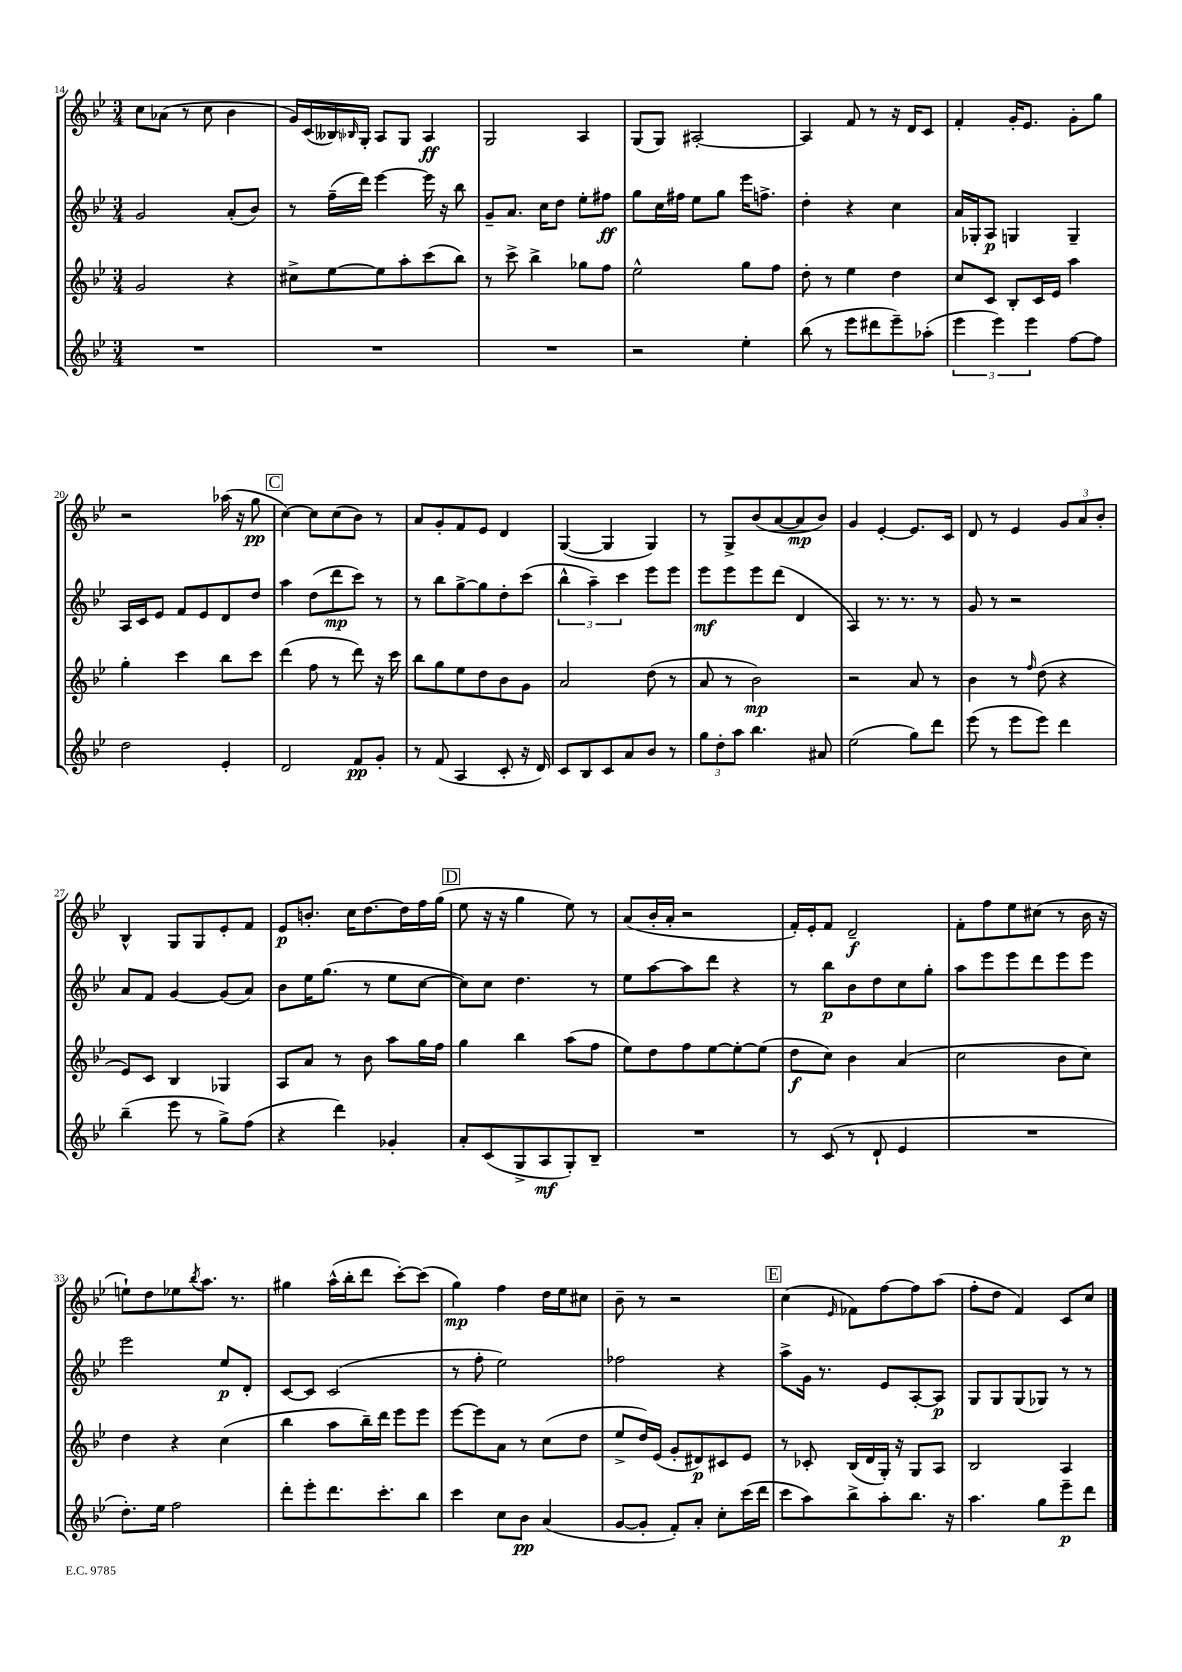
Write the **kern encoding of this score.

**kern	**kern	**kern	**kern
*staff4	*staff3	*staff2	*staff1
*clefG2	*clefG2	*clefG2	*clefG2
*k[b-e-]	*k[b-e-]	*k[b-e-]	*k[b-e-]
*M3/4	*M3/4	*M3/4	*M3/4
2.r	2g	2g	8cc
.	.	.	(8a-
.	.	.	8r
.	.	.	8cc
.	4r	(8a'	4b-
.	.	8b-)	.
=	=	=	=
2.r	8cc#^	8r	16g)
.	.	.	(16c
.	[8ee-	(16ff~	16B--)
.	.	.	16qqB-
.	.	16ddd)	16G'
.	8ee-]	[4eee-	8A
.	8aa'	.	8G
.	(8ccc	16eee-]	4A
.	.	16r	.
.	8bb-)	8bb-	.
=	=	=	=
2.r	8r	8g~	2G
.	8ccc^	8.a	.
.	4bb-^	.	.
.	.	16cc	.
.	.	8dd	.
.	8gg-	8ee-'	4A
.	8ff	8ff#	.
=	=	=	=
2r	2ee-^^	8gg	(8G
.	.	16cc	8G)
.	.	16ff#	.
.	.	8ee-	[2A#'
.	.	8gg	.
4ee-'	8gg	16eee-	.
.	.	8.ff^	.
.	8ff	.	.
=	=	=	=
(8bb-	8dd'	4dd'	4A#]
8r	8r	.	.
8eee-	4ee-	4r	8f
8ddd#	.	.	8r
8eee-~)	4dd	4cc	16r
.	.	.	16d
(8aa-'	.	.	8c
=	=	=	=
6eee-	8cc	16a	4f'
.	.	16G-'	.
.	8c	8A	.
6eee-)	.	.	.
.	8B-'	4G	16g'
.	.	.	8.e-
6eee-	.	.	.
.	16c	.	.
.	16e-	.	.
[8ff	4aa	4G~	8g'
8ff]	.	.	8gg
=	=	=	=
2dd	4gg'	16A	2r
.	.	16c	.
.	.	8e-	.
.	4ccc	8f	.
.	.	8e-	.
4e-'	8bb-	8d	(16aa-
.	.	.	16r
.	8ccc	8dd	8gg
=	=	=	=
2d	(4ddd	4aa	[4cc)
.	8ff	(8dd	8cc]
.	8r	8ddd	(8cc
8f	8ddd)	8ccc)	8b-)
8g'	16r	8r	8r
.	16ccc	.	.
=	=	=	=
8r	8bb-	8r	8a
(8f	8gg	8bb-	8g'
4A	8ee-	[8gg^	8f
.	8dd	8gg]	8e-
8c'	8b-	8dd'	4d
16r	8g	(8ccc	.
16d)	.	.	.
=	=	=	=
8c	2a	6bb-^^	([4G
8B-	.	.	.
.	.	6aa~)	.
8c	.	.	4G]
.	.	6ccc	.
8a	.	.	.
8b-	(8dd	8eee-	4G)
8r	8r	8eee-	.
=	=	=	=
12gg	8a	8eee-	8r
12dd'	.	.	.
.	8r	8eee-	8G^
12aa	.	.	.
4.bb-	2b-)	8eee-	(8b-
.	.	(8ddd	[8a
.	.	4d	8a]
8a#	.	.	8b-)
=	=	=	=
(2ee-	2r	4A)	4g
.	.	8.r	[4e-'
.	.	8.r	.
8gg)	8a	.	8.e-]
8ddd	8r	8r	.
.	.	.	16c
=	=	=	=
(8eee-	4b-	8g	8d
8r	.	8r	8r
8eee-	8r	2r	4e-
.	16qqff	.	.
8eee-)	(8dd	.	.
4ddd	4r	.	12g
.	.	.	12a
.	.	.	12b-'
=	=	=	=
(4bb-~	8e-)	8a	4B-^^
.	8c	8f	.
8eee-	4B-	[4g	8G
8r	.	.	8G
8gg^)	4G-	(8g]	8e-'
(8ff	.	8a)	8f
=	=	=	=
4r	8A	8b-	8e-
.	8a	16ee-	8.b'
.	.	(8.gg	.
4ddd)	8r	.	.
.	.	.	16cc
.	8b-	8r	[8.dd
4g-'	8aa	8ee-	.
.	.	.	16dd]
.	16gg	[8cc	16ff
.	16ff	.	(16gg
=	=	=	=
8a'	4gg	8cc])	8ee-
(8c	.	8cc	16r
.	.	.	16r
8G^	4bb-	4.dd	4gg
8A	.	.	.
8G')	(8aa	.	8ee-)
8B-~	8ff	8r	8r
=	=	=	=
2.r	8ee-)	8ee-	(8a
.	8dd	[8aa	16b-'
.	.	.	16a'
.	8ff	8aa]	2r
.	[8ee-	8ddd	.
.	8ee-'_	4r	.
.	(8ee-]	.	.
=	=	=	=
8r	8dd	8r	16f')
.	.	.	16e-'
(8c	8cc)	8bb-	8f
8r	4b-	8b-	2d~
8d`	.	8dd	.
4e-	(4a	8cc	.
.	.	8gg'	.
=	=	=	=
2.r	2cc	8aa	8f'
.	.	8eee-	8ff
.	.	8eee-	8ee-
.	.	8ddd	(8cc#
.	8b-	8eee-	8r
.	8cc)	8eee-	16b-
.	.	.	16r
=	=	=	=
8.dd')	4dd	2eee-	8ee`)
.	.	.	8dd
16ee-	.	.	.
2ff	4r	.	8ee-
.	.	.	8qbb-
.	.	.	8.aa
.	(4cc	8ee-	.
.	.	.	8.r
.	.	8d'	.
=	=	=	=
8ddd'	4bb-	[8c	4gg#
8eee-'	.	8c]	.
8.ddd	8aa	(2c	(16aa^^
.	.	.	16bb-'
.	16bb-~)	.	8ddd
8.ccc'	16ddd	.	.
.	8eee-	.	[8ccc')
8bb-	8eee-	.	(8ccc]
=	=	=	=
4ccc	[8eee-	8r	4gg)
.	8eee-]	8ff'	.
8cc	8a	2ee-)	4ff
8b-	8r	.	.
(4a	(8cc	.	16dd
.	.	.	16ee-
.	8dd	.	8cc#
=	=	=	=
[8g	8ee-^	2ff-	8b-~
8g']	16dd)	.	8r
.	(16e-	.	.
8f')	8g'	.	2r
8a'	8d#)	.	.
8cc'	8c#	4r	.
(16ccc	8e-	.	.
16ddd	.	.	.
=	=	=	=
8ccc	8r	8aa^	(4cc
8aa)	8c-'	16g	.
.	.	8.r	.
.	.	.	16qqe-
8bb-^	(16B-	.	8f-)
.	16d	.	.
8aa'	16G')	8e-	[8ff
.	16r	.	.
8.bb-	8G	[8A'	8ff]
.	8A	8A]	(8aa
16r	.	.	.
=	=	=	=
4.aa	2B-	8G	8ff'
.	.	8G	8dd
.	.	(8G	4f)
8gg	.	8G-)	.
8eee-~	4A	8r	8c
8ddd	.	8r	8cc
==	==	==	==
*-	*-	*-	*-
